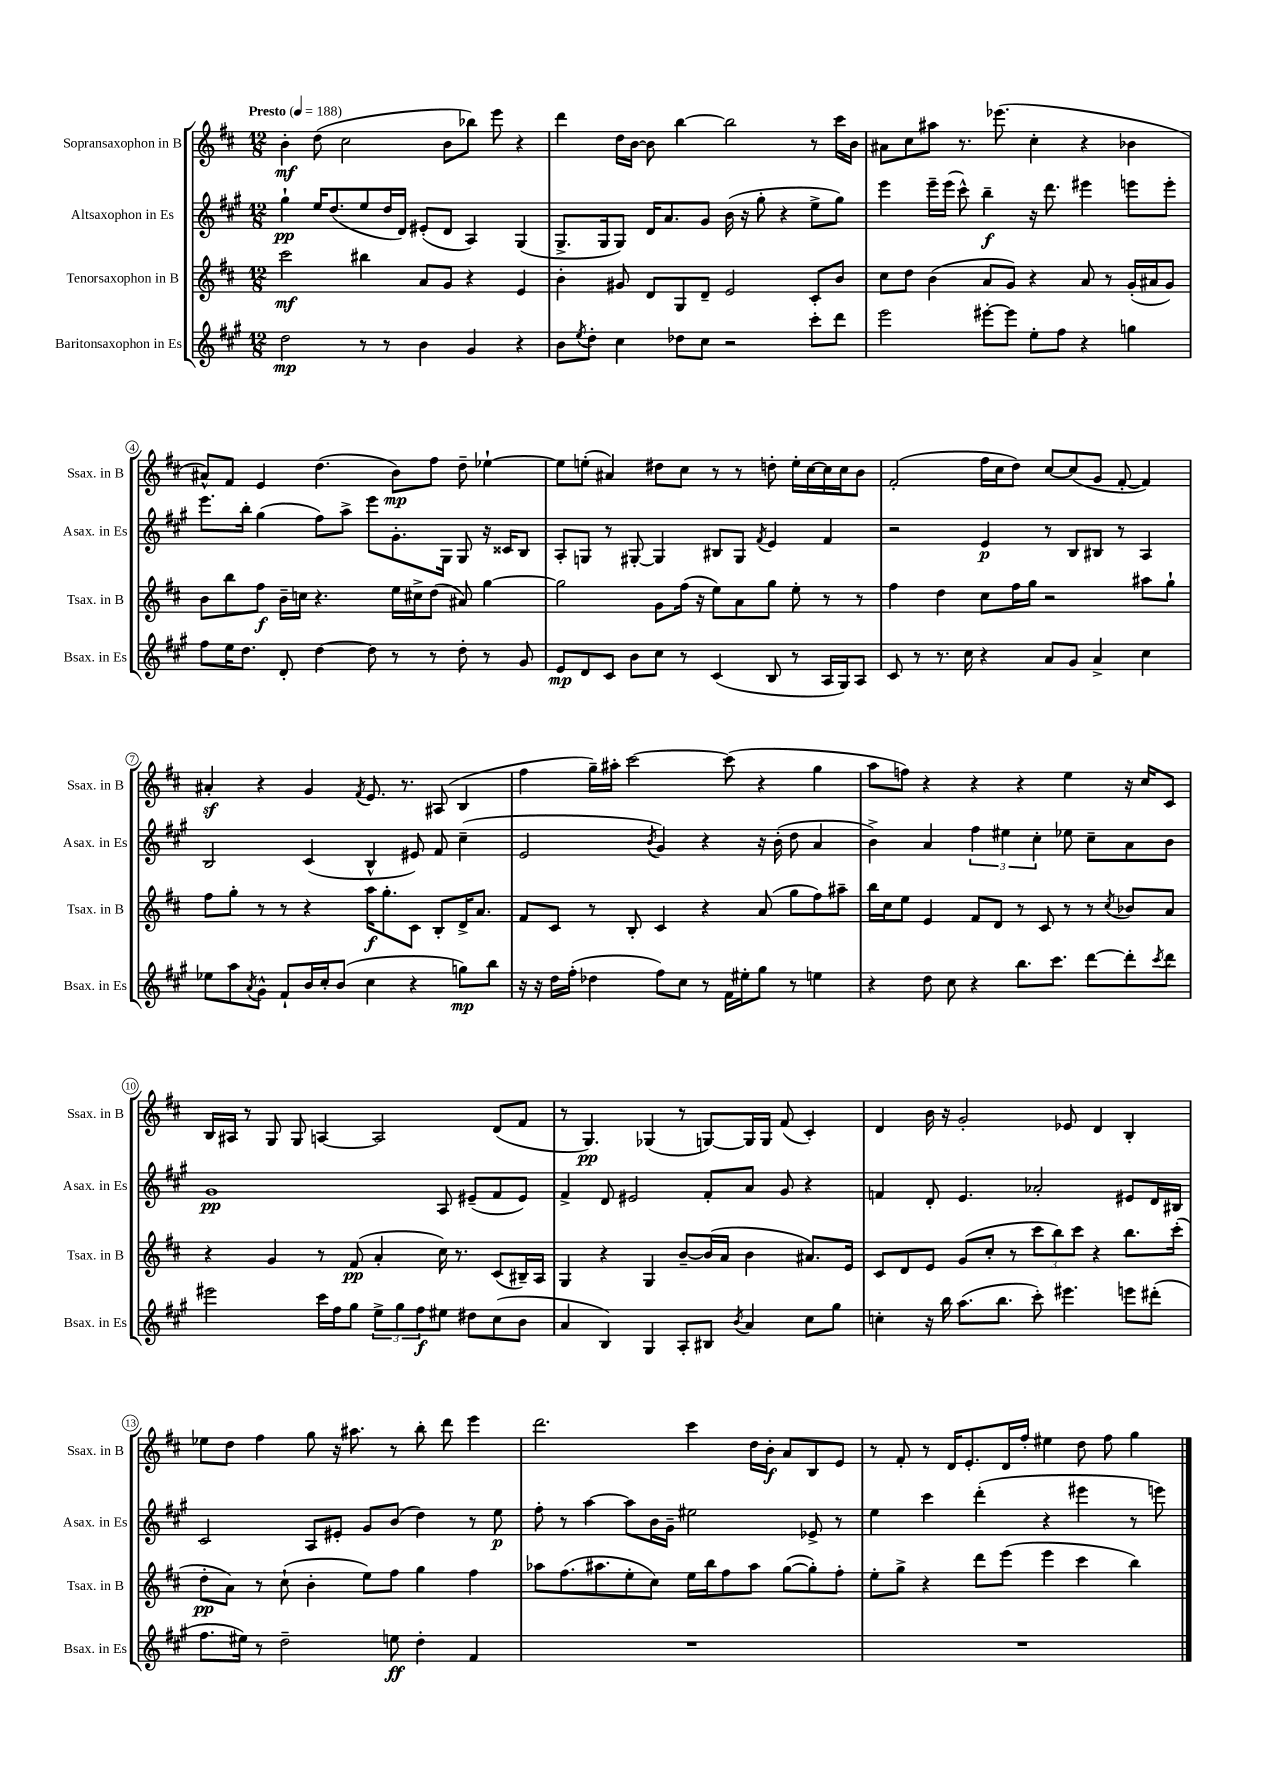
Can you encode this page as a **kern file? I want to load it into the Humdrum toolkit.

**kern	**kern	**kern	**kern
*staff4	*staff3	*staff2	*staff1
*clefG2	*clefG2	*clefG2	*clefG2
*k[f#c#g#]	*k[f#c#]	*k[f#c#g#]	*k[f#c#]
*M12/8	*M12/8	*M12/8	*M12/8
*MM188	*MM188	*MM188	*MM188
2dd\	2ccc#\	4gg#`\	4b'\
.	.	16ee/LK	(8dd\
.	.	(8.dd/	.
.	.	.	2cc#\
8r	4bb#\	8ee/	.
8r	.	16dd/L	.
.	.	16d/JJ)	.
4b\	8a/L	(8e#'/L	.
.	8g/J	8d/J	8b\L
4g#/	4r	4A/)	8bb-\J)
.	.	.	8eee\
4r	4e/	(4G#/	4r
=	=	=	=
8b\L	4b'\	8.G#^/L	4ddd\
8qee/	.	.	.
8dd'\J	.	.	.
.	.	16G#/k	.
4cc#\	8g#/	8G#/J)	16dd\LL
.	.	.	[16b\JJ
.	8d/L	16d/LK	8b\]
.	.	8.a/	.
8dd-\L	8G/	.	[4bb\
8cc#\J	8d~/J	8g#/J	.
2r	2e/	(16b\	2bb\]
.	.	16r	.
.	.	8gg#'\	.
.	.	4r	.
8ccc#'\L	8c#'/L	8ee^\L	8r
8ddd\J	8b/J	8gg#\J)	16ccc#\LL
.	.	.	16b\JJ
=	=	=	=
2eee\	8cc#\L	4eee\	8a#\L
.	8dd\J	.	8cc#\
.	(4b\	16eee~\LL	8aa#\J
.	.	(16eee\JJ	.
.	.	8ccc#^^\)	8.r
[8eee#'\L	8a/L	4bb~\	.
.	.	.	(8.eee-\
8eee#\]J	8g/J)	.	.
8ee'\L	4r	16r	4cc#'\
.	.	8.ddd\	.
8ff#\J	.	.	.
4r	8a/	4eee#\	4r
.	8r	.	.
4gg\	(16g'/LL	8eee\L	4b-\
.	16a#/J	.	.
.	8g/J)	8eee'\J	.
=	=	=	=
8ff#\L	8b\L	8.eee\L	8a#^^/L)
16ee\K	8bb\	.	8f#/J
8.dd\J	.	16bb'\Jk	.
.	8ff#\J	(4gg#\	4e/
8d'/	16b~\LL	.	.
.	16cc\JJ	.	.
[4dd\	4.r	8ff#\L)	(4.dd\
.	.	8aa^\J	.
8dd\]	.	8eee\L	.
8r	16ee\LL	8.g#'\	8b\L)
.	16cc#^\J	.	.
8r	(8dd\J	.	8ff#\J
.	.	16G#\Jk	.
8dd'\	8a#/)	8G#/	8dd~\
8r	[4gg\	16r	[4ee-`\
.	.	16c##/LK	.
8g#/	.	8B/J	.
=	=	=	=
8e/L	2gg\]	8A'/L	8ee-\]L
8d/	.	8G/J	(8ee'\J
8c#/J	.	8r	4a#/)
8b\L	.	[8G#'/	.
8cc#\J	8g\L	4G#/]	8dd#\L
8r	(16ff#\Jk	.	8cc#\J
.	16r	.	.
(4c#/	8ee\L)	8B#/L	8r
.	8a\	8G#/J	8r
.	.	8qf#/	.
8B/	8gg\J	4e/	8dd'\
8r	8ee'\	.	16ee'\LL
.	.	.	[16cc#\
16A/LL	8r	4f#/	16cc#\]
16G#/J)	.	.	16cc#\J
8A/J	8r	.	8b\J
=	=	=	=
8c#/	4ff#\	2r	(2f#'/
8r	.	.	.
8.r	4dd\	.	.
16cc#\	.	.	.
4r	8cc#\L	4e/	16ff#\LL
.	.	.	16cc#\J
.	16ff#\L	.	8dd\J)
.	16gg\JJ	.	.
8a/L	2r	8r	[8cc#/L
8g#/J	.	8B/L	(8cc#/]
4a^/	.	8B#/J	8g/J
.	.	8r	[8f#'/
4cc#\	8aa#\L	4A/	4f#/])
.	8gg`\J	.	.
=	=	=	=
8ee-\L	8ff#\L	2B/	4a#'/
8aa\	8gg'\J	.	.
8qa/	.	.	.
8g#^^\J	8r	.	4r
8f#`/L	8r	.	.
16b/L	4r	(4c#/	4g/
16cc#'/J	.	.	.
(8b/J	.	.	.
.	.	.	8qf#/
4cc#\	16aa\LK	4B^^/	8.e/
.	8.gg'\	.	.
.	.	.	8.r
4r	8c#\J	8e#/)	.
.	8B'/L	8f#/	(8A#/
8gg\L)	16d^/K	(4cc#~\	4B/
.	8.a/J	.	.
8bb\J	.	.	.
=	=	=	=
16r	8f#/L	2e/	4ff#\
16r	.	.	.
16dd\LL	8c#/J	.	.
(16ff#'\JJ	.	.	.
4dd-\	8r	.	16gg~\LL)
.	.	.	16aa#'\JJ
.	8B'/	.	[2ccc#\
.	.	8qb/	.
8ff#\L)	4c#/	4g#/)	.
8cc#\J	.	.	.
8r	4r	4r	.
16f#\LL	.	.	(8ccc#\]
16ee#'\J	.	.	.
8gg#\J	(8a/	16r	4r
.	.	(16b'\	.
8r	8gg\L	8dd\	.
4ee\	8ff#\)	4a/	4gg\
.	8aa#~\J	.	.
=	=	=	=
4r	16bb\LL	4b^\)	8aa\L
.	16cc#\J	.	.
.	8ee\J	.	8ff\J)
8dd\	4e/	4a/	4r
8cc#\	.	.	.
4r	8f#/L	6ff#\	4r
.	8d/J	.	.
.	.	6ee#\	.
8.bb\L	8r	.	4r
.	.	6cc#'\	.
.	8c#/	.	.
8.ccc#\J	.	.	.
.	8r	8ee-\	4ee\
[8ddd\L	8r	8cc#~\L	.
.	8qcc#/	.	.
8ddd'\]	8b-/L	8a\	16r
.	.	.	16cc#/LK
8qccc#/	.	.	.
8ddd\J	8a/J	8b\J	8c#/J
=	=	=	=
2eee#\	4r	1g#	16B/LL
.	.	.	16A#/JJ
.	.	.	8r
.	4g/	.	8G/
.	.	.	8G/
16ccc#\LL	8r	.	[4A/
16ff#\J	.	.	.
8gg#\J	(8f#/	.	.
12ee^\L	4a'/	.	2A/]
12gg#\	.	.	.
12ff#\	.	.	.
8ee#\J	16cc#\)	8A/	.
.	8.r	.	.
8dd#\L	.	(8e#~/L	.
(8cc#\	(8c#/L	8f#/	(8d/L
8b\J	16B#~/L)	8e#/J)	8f#/J
.	16A/JJ	.	.
=	=	=	=
4a/	4G/	4f#^/	8r
.	.	.	4.G/)
4B/)	4r	8d/	.
.	.	2e#/	.
4G#/	4G/	.	(4G-/
8A'/L	[8b~/L	.	8r
8B#/J	(16b/]L	8f#'/L	[8G/L)
.	16a/JJ	.	.
8qb/	.	.	.
4a/	4b\	8a/J	16G/]L
.	.	.	16G/JJ
.	.	8g#/	(8f#/
8cc#\L	8.a#/L)	4r	4c#'/)
8gg#\J	.	.	.
.	16e/Jk	.	.
=	=	=	=
4cc'\	8c#/L	4f/	4d/
.	8d/	.	.
16r	8e/J	8d'/	16b\
16bb\	.	.	16r
(8.aa\L	(8g/L	4.e/	2g'/
.	8cc#'/J	.	.
8.bb\J	.	.	.
.	8r	.	.
8ccc#'\)	12ccc#\L	2a-'/	.
.	12bb\)	.	.
4.eee#\	.	.	8e-/
.	12ccc#\J	.	.
.	4r	.	4d/
8eee\L	8.bb\L	8e#/L	4B'/
(8ddd#'\J	.	16d/L	.
.	(16ccc#'\Jk	16B#/JJ	.
=	=	=	=
8.ff#\L	8dd'\L	2c#/	8ee-\L
.	8a\J)	.	8dd\J
16ee#\Jk)	.	.	.
8r	8r	.	4ff#\
2dd~\	(8cc#`\	.	.
.	4b'\	8A/L	8gg\
.	.	8e#'/J	16r
.	.	.	8.aa#\
.	8ee\L)	8g#/L	.
8ee\	8ff#\J	(8b/J	8r
4dd'\	4gg\	4dd\)	8bb'\
.	.	.	8ddd\
4f#/	4ff#\	8r	4eee\
.	.	8ee\	.
=	=	=	=
1.r	8aa-\L	8ff#'\	2.ddd\
.	(8.ff#\	8r	.
.	.	[4aa\	.
.	8.aa#\	.	.
.	8ee'\	8aa\]L	.
.	8cc#\J)	16b\L	.
.	.	16g#~\JJ	.
.	16ee\LL	2ee#\	4ccc#\
.	16bb\J	.	.
.	8ff#\	.	.
.	8aa#\J	.	16dd\LL
.	.	.	16b'\JJ
.	([8gg\L	.	8a/L
.	8gg'\])	8e-^/	8B/
.	8ff#'\J	8r	8e/J
=	=	=	=
1.r	8ee'\L	4ee\	8r
.	8gg^\J	.	8f#'/
.	4r	4ccc#\	8r
.	.	.	16d/LK
.	.	.	8.e'/
.	8ddd\L	(4ddd'\	.
.	(8eee\J	.	16d/L
.	.	.	16ff#'/JJ
.	4eee\	4r	4ee#\
.	4ccc#\	4eee#\	8dd\
.	.	.	8ff#\
.	4bb\)	8r	4gg\
.	.	8eee\)	.
==	==	==	==
*-	*-	*-	*-
